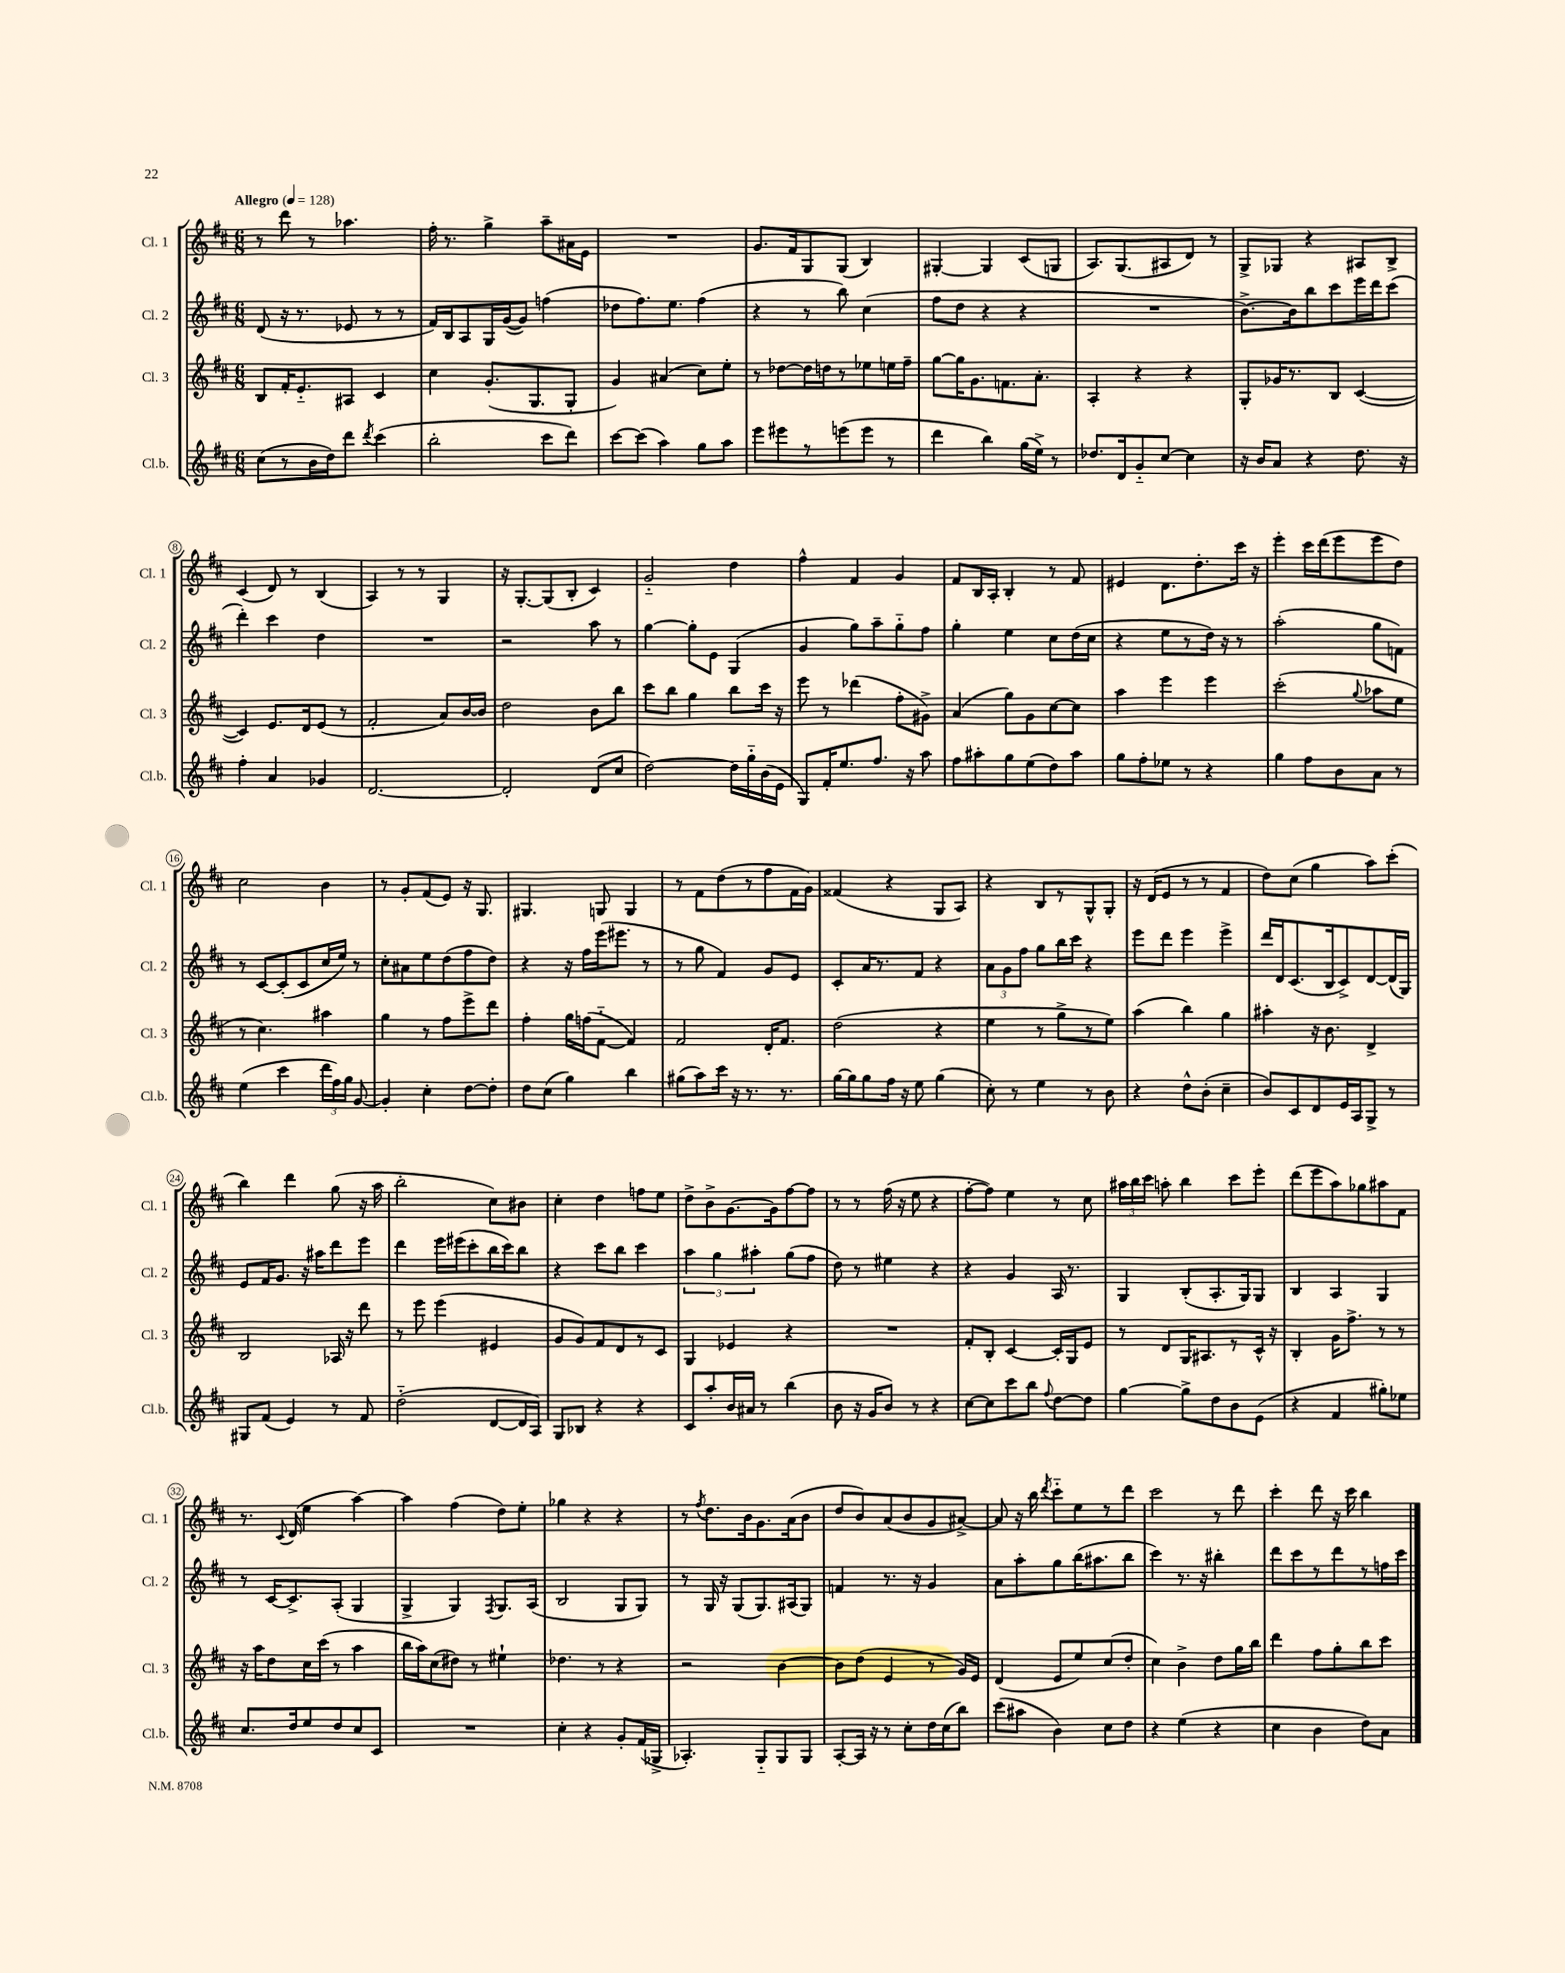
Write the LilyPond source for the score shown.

<<
\new StaffGroup <<
\new Staff = "s0" \with { instrumentName = "Cl. 1" shortInstrumentName = "Cl. 1" } {
    \clef treble \key d \major \numericTimeSignature \time 6/8 \tempo "Allegro" 4 = 128
    \autoBeamOff r8 d'''8 r8 aes''4. |
    fis''16-. r8. g''4-> a''8[-- ais'16 e'16] |
    R2. |
    g'8.[ fis'16 g8 g8]( b4) |
    gis4~-. gis4 cis'8[( g8] |
    a8.[) g8.( ais8 d'8]) r8 |
    g8[-> ges8] r4 ais8[ b8]-> |
    cis'4( d'8) r8 b4( |
    a4) r8 r8 g4 |
    r16 g8.[~-. g8( b8]-. cis'4) |
    g'2-_ d''4 |
    fis''4-^ fis'4 g'4 |
    fis'8[ b16 a16]-. b4-. r8 fis'8 |
    eis'4 d'8.[ d''8.-. cis'''16] r16 |
    e'''4-. cis'''16[ d'''16( e'''8 e'''8 d''8]) |
    cis''2 b'4 |
    r8 g'8[-. fis'8( e'8]) r16 g8. |
    gis4. g8 g4 |
    r8 fis'8[ d''8( r8 fis''8 fis'16 g'16]) |
    fisis'4( r4 g8[ a8]) |
    r4 b8[ r8 g8-^ g8]-. |
    r16 d'16[( e'8] r8 r8 fis'4 |
    d''8[) cis''8]( g''4 a''8[) cis'''8]-.( |
    b''4) d'''4 g''8( r16 a''16 |
    b''2-. cis''8[) bis'8] |
    cis''4-. d''4 f''8[ e''8] |
    d''8[-> b'8-> g'8.~ g'16 fis''8~ fis''8] |
    r8 r8 fis''16( r16 e''8 r4 |
    fis''8[~-. fis''8]) e''4 r8 cis''8 |
    \tuplet 3/2 { ais''16[ b''16 cis'''16] } a''8-. b''4 cis'''8[ e'''8]-. |
    d'''8[( e'''8 a''8) ges''8 ais''8 fis'8] |
    r8. \appoggiatura { cis'8 } d'16( e''4 a''4~) |
    a''4 fis''4( d''8[) e''8]-. |
    ges''4 r4 r4 |
    r8 \acciaccatura { fis''8 } d''8.[ b'16 g'8. a'16( b'8] |
    d''8[ b'8) a'8( b'8 g'8 ais'8]~->) |
    ais'8 r16 b''16 \acciaccatura { d'''8 } cis'''8[-_ e''8 r8 d'''8] |
    cis'''2 r8 d'''8 |
    cis'''4-. d'''8 r16 cis'''16 b''4 \bar "|." |
}
\new Staff = "s1" \with { instrumentName = "Cl. 2" shortInstrumentName = "Cl. 2" } {
    \clef treble \key d \major \numericTimeSignature \time 6/8
    \autoBeamOff d'8( r16 r8. ees'8 r8 r8 |
    fis'16[) b16 a8 g16 g'16~( g'8]) f''4( |
    des''8[ fis''8.) e''8.] fis''4( |
    r4 r8 b''8) cis''4( |
    fis''8[ d''8] r4 r4 |
    R2. |
    b'8.[~->) b'16 b''8 cis'''8 e'''16 d'''16 cis'''8]( |
    d'''4-.) cis'''4 d''4 |
    R2. |
    r2 a''8 r8 |
    g''4~ g''8[-. e'8] g4( |
    g'4 g''8[) a''8-- g''8-_ fis''8] |
    g''4-. e''4 cis''8[ d''16( cis''16] |
    r4 e''8[ r8 d''16]) r16 r8 |
    a''2-.( g''8[ f'8]) |
    r8 cis'8[~ cis'8-.( cis'8 cis''16 e''16]) r8 |
    cis''8[-. ais'8 e''8 d''8( fis''8 d''8]) |
    r4 r16 fis''16[ e'''16( eis'''8.] r8 |
    r8 g''8 fis'4) g'8[ e'8] |
    cis'8[-. a'16 r8. fis'8] r4 |
    \tuplet 3/2 { a'8[ g'8 fis''8] } g''8[ b''16 cis'''16] r4 |
    e'''8[ d'''8] e'''4 e'''4-> |
    d'''16[ d'16 cis'8.( b16 cis'8->) d'8~ d'16( g16]) |
    e'8[ fis'16 g'8.] r16 ais''16[ d'''8 e'''8] |
    d'''4 e'''16[ eis'''16( cis'''8-. b''16 cis'''16) b''8] |
    r4 cis'''8[ b''8] cis'''4 |
    \tuplet 3/2 { a''4 g''4 ais''4-. } g''8[( fis''8] |
    d''8) r8 eis''4 r4 |
    r4 g'4 a16 r8. |
    g4 b8[-.( a8.-. g16) g8] |
    b4 a4 g4 |
    r8 cis'16[~ cis'8.-> a8]-.( g4 |
    g4-> g4) \acciaccatura { fis8 } g8.[ a16]( |
    b2 g8[ g8]) |
    r8 g16 r16 g8[( g8.) ais16( g8]) |
    f'4 r8. r16 g'4 |
    a'8[ a''8-. g''8 b''16( ais''8. b''8] |
    cis'''4) r8. r16 bis''4-. |
    d'''8[ cis'''8 r8 d'''8 r8 f''16 cis'''16] \bar "|." |
}
\new Staff = "s2" \with { instrumentName = "Cl. 3" shortInstrumentName = "Cl. 3" } {
    \clef treble \key d \major \numericTimeSignature \time 6/8
    \autoBeamOff b8[ fis'16-. e'8.-_ ais8] cis'4 |
    cis''4 g'8.[-.( g8. g8]-. |
    g'4) ais'4( cis''8[) e''8]-. |
    r8 des''8[~ des''16 d''16 r8 ees''8 e''16 fis''16]-- |
    g''8[~ g''16 g'8. f'8. a'8.]-. |
    a4-. r4 r4 |
    g8[-. ges'16 r8. b8] cis'4~( |
    cis'4) e'8.[ d'16 e'8]( r8 |
    fis'2-. a'8[) b'16~ b'16] |
    d''2 b'8[ b''8] |
    cis'''8[ b''8] g''4 b''8[ cis'''16] r16 |
    e'''8 r8 des'''4( fis''8[-. gis'8]->) |
    a'4( g''8[) g'8 cis''8~ cis''8] |
    a''4 e'''4 e'''4 |
    cis'''2-.( \appoggiatura { g''8 } aes''8[ e''8] |
    r8 cis''4.) ais''4 |
    g''4 r8 fis''8[ e'''8-> d'''8] |
    fis''4-. g''16[ f''16( fis'8]~-_ fis'4) |
    fis'2 d'16[-. fis'8.] |
    d''2( r4 |
    e''4 r8 g''8[-> r8 e''8]) |
    a''4( b''4) g''4 |
    ais''4-. r16 b'8. d'4-> |
    b2 aes16 r16 d'''8 |
    r8 e'''8 e'''4( eis'4 |
    g'8[ g'8) fis'8 d'8 r8 cis'8] |
    g4 ees'4 r4 |
    R2. |
    fis'8[-. b8]-. cis'4~ cis'16[-. g16 e'8] |
    r8 d'8[ g16 ais8. r8 cis'16]-^ r16 |
    b4-. g'16[ fis''8.]-> r8 r8 |
    r16 a''16[ d''8 cis''16 cis'''16]( r8 a''4 |
    b''16[ a''16) cis''8( dis''8]) r8 eis''4-! |
    des''4. r8 r4 |
    r2 b'4~ |
    b'8[ d''8]( e'4 r8 g'16[) e'16] |
    d'4( e'8[ e''8) cis''8( d''8]-. |
    cis''4) b'4-> d''8[ g''16 b''16] |
    d'''4 fis''8[ g''8-. b''8 cis'''8] \bar "|." |
}
\new Staff = "s3" \with { instrumentName = "Cl.b." shortInstrumentName = "Cl.b." } {
    \clef treble \key d \major \numericTimeSignature \time 6/8
    \autoBeamOff cis''8[( r8 b'16 d''16) d'''8] \acciaccatura { d'''8 } cis'''4( |
    b''2-. cis'''8[ d'''8]) |
    cis'''8[~ cis'''8]( a''4) g''8[ a''8] |
    e'''8[ eis'''8 r8 e'''8( e'''8] r8 |
    d'''4 b''4) g''16[( e''16]->) r8 |
    des''8.[ d'16 g'8-_ cis''8]~ cis''4 |
    r16 b'16[ a'8] r4 d''8. r16 |
    fis''4-. a'4 ges'4 |
    d'2.~ |
    d'2-. d'8[( cis''8] |
    d''2~) d''16[ g''16-_ b'16( e'16] |
    g8[) fis'16-. e''8. fis''8.] r16 a''8 |
    fis''8[ ais''8-. g''8 e''8( d''8) ais''8] |
    g''8[ fis''8-. ees''8] r8 r4 |
    g''4 fis''8[ b'8 a'8] r8 |
    e''4( cis'''4 \tuplet 3/2 { d'''16[ fis''16) g''16] } g'8~ |
    g'4-. cis''4-. d''8[~ d''8]-. |
    d''8[ cis''8]( g''4) b''4 |
    gis''8[( a''8) cis'''16] r16 r8. r8. |
    g''16[~ g''16 g''8 fis''16] r16 e''8 g''4( |
    cis''8-.) r8 e''4 r8 b'8 |
    r4 d''8[-^ b'8]-.( cis''4-- |
    b'8[) cis'8 d'8 e'16 a16 g8]-> r8 |
    gis8[ fis'8]( e'4) r8 fis'8 |
    d''2-_( d'8[~ d'16 a16]) |
    g8[ bes8] r4 r4 |
    cis'8[ a''8-. b'16 ais'16] r8 b''4( |
    b'8 r16 g'16[ b'8]) r8 r4 |
    cis''8[~ cis''8 cis'''8 b''8] \appoggiatura { fis''8 } d''8[~ d''8] |
    g''4~ g''8[-> d''8 b'8 e'8]( |
    r4 fis'4 gis''8[-.) ees''8] |
    cis''8.[ d''16 e''8 d''8 cis''8 cis'8] |
    R2. |
    cis''4-. r4 g'8[-. fis'16( ges16]-> |
    aes4.-.) g8[-_ g8 g8] |
    a8[~-. a16] r16 r8 cis''8[-. d''16 cis''16( b''8]) |
    cis'''8[( ais''8] b'4) cis''8[ d''8] |
    r4 e''4( r4 |
    cis''4 b'4 d''8[) a'8] \bar "|." |
}
>>
>>
\layout { \context { \Score \override BarNumber.stencil = #(make-stencil-circler 0.1 0.3 ly:text-interface::print) } }
